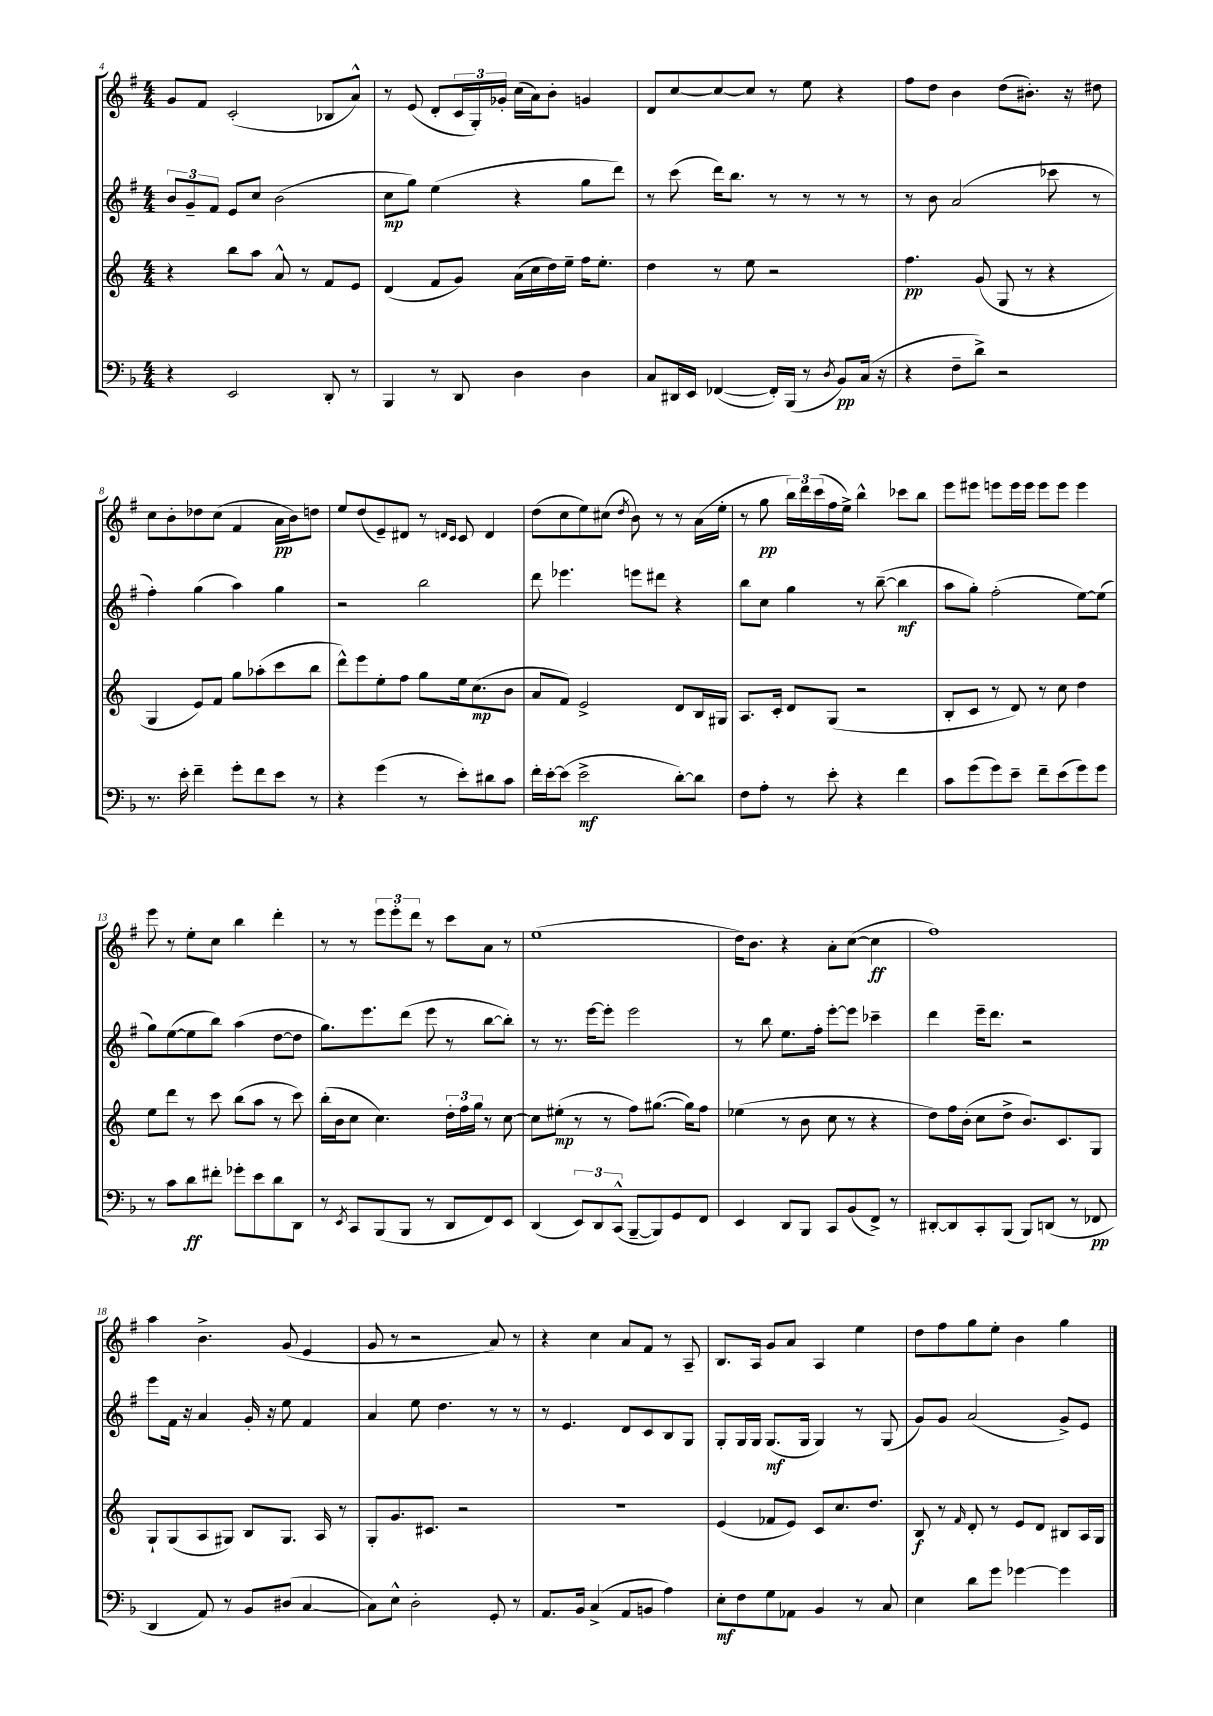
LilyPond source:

<<
\new StaffGroup <<
\new Staff = "s0" {
    \clef treble \key g \major \numericTimeSignature \time 4/4
    g'8 fis'8 c'2-.( bes8 a'8-^) |
    r8 e'8( d'8-. \tuplet 3/2 { c'16 g16-.) ges'16-. } c''16( a'16) b'8-. g'4 |
    d'8 c''8~ c''8~ c''8 r8 e''8 r4 |
    fis''8 d''8 b'4 d''8( bis'8.-.) r16 dis''8 |
    c''8 b'8-. des''8 c''8( fis'4 a'16\pp b'16) d''8 |
    e''8 d''8( e'8--) dis'8 r8 \grace { d'16 c'16 } c'8 d'4 |
    d''8( c''8 e''8) cis''8( \acciaccatura { d''8 } b'8) r8 r8 a'16( e''16-. |
    r8 g''8\pp \tuplet 3/2 { b''16) d'''16 c'''16( } fis''16 e''16->) b''4-^ ces'''8 b''8 |
    e'''8 eis'''8 e'''8 e'''16 e'''16 e'''8 e'''8 e'''4 |
    e'''8 r8 e''8-. c''8 b''4 d'''4-. |
    r8 r8 \tuplet 3/2 { e'''8 e'''8-. d'''8 } r8 c'''8 a'8 r8 |
    e''1( |
    d''16) b'8. r4 a'8-. c''8~( c''4\ff |
    fis''1) |
    a''4 b'4.-> g'8( e'4 |
    g'8 r8 r2 a'8) r8 |
    r4 c''4 a'8 fis'8 r8 a8-- |
    b8. a16 g'8 a'8 a4 e''4 |
    d''8 fis''8 g''8 e''8-. b'4 g''4 \bar "|." |
}
\new Staff = "s1" {
    \clef treble \key g \major \numericTimeSignature \time 4/4
    \tuplet 3/2 { b'8 g'8-- fis'8 } e'8 c''8 b'2( |
    c''8\mp g''8) e''4( r4 g''8 d'''8) |
    r8 c'''8( d'''16) b''8. r8 r8 r8 r8 |
    r8 b'8 a'2( ces'''8 r8 |
    fis''4-.) g''4( a''4) g''4 |
    r2 b''2 |
    d'''8 ees'''4. e'''8 dis'''8 r4 |
    b''8 c''8 g''4 r8 b''8~--( b''4\mf |
    a''8 g''8-.) fis''2-.( e''8~) e''8( |
    g''8) e''8~( e''8 b''8) a''4( d''8~ d''8 |
    g''8.) e'''8. d'''8( e'''8 r8 b''8~ b''8-.) |
    r8 r8. e'''16~ e'''8-. e'''2 |
    r8 b''8 e''8. fis''16-. e'''8~-. e'''8 ces'''4-- |
    d'''4 e'''16-- d'''8. r2 |
    e'''8 fis'16 r16 a'4 g'16-. r16 e''8 fis'4 |
    a'4 e''8 d''4. r8 r8 |
    r8 e'4. d'8 c'8 b8 g8 |
    g8-. g16 g16 g8.\mf( g16 g4) r8 g8( |
    g'8) g'8 a'2( g'8->) e'8 \bar "|." |
}
\new Staff = "s2" {
    \clef treble \key c \major \numericTimeSignature \time 4/4
    r4 b''8 a''8 a'8-^ r8 f'8 e'8 |
    d'4( f'8 g'8) a'16( c''16 d''16) e''16-- f''16 e''8.-. |
    d''4 r8 e''8 r2 |
    f''4.\pp g'8( g8 r8 r4 |
    g4 e'8) f'8 g''8 aes''8-.( c'''8 b''8 |
    d'''8-^) e'''8 e''8-. f''8 g''8 e''16 c''8.\mp( b'8 |
    a'8 f'8) e'2-> d'8 b16 gis16 |
    a8. c'16-. d'8 g8( r2 |
    b8-. c'8 r8 d'8) r8 c''8 d''4 |
    e''8 d'''8 r8 c'''8 b''8( a''8 r8 c'''8) |
    b''16-.( b'16 c''8 c''4.) \tuplet 3/2 { d''16-. f''16 g''16 } r8 c''8~ |
    c''8 eis''8-.\mp( r8 r8 f''8) gis''8.~( gis''16) f''8 |
    ees''4( r8 b'8 c''8 r8 r4 |
    d''8) f''16 b'16-.( c''8 d''8-> b'8.) c'8. g8 |
    g8-! g8( a8 gis8) b8 gis8. a16 r8 |
    g8-. g'8. cis'8. r2 |
    R1 |
    e'4( fes'8 e'8) c'8 c''8. d''8. |
    b8\f r8 \grace { f'16 } d'8-. r8 e'8 d'8 bis8 a16 g16 \bar "|." |
}
\new Staff = "s3" {
    \clef bass \key f \major \numericTimeSignature \time 4/4
    r4 e,2 d,8-. r8 |
    bes,,4 r8 d,8 d4 d4 |
    c8 dis,16 e,16 fes,4~( fes,16-.) bes,,16( r8 \acciaccatura { d8 } bes,8\pp) c16( r16 |
    r4 f8-- d'8->) r2 |
    r8. e'16-. f'4-- g'8-. f'8 e'8 r8 |
    r4 g'4( r8 e'8-.) dis'8 c'8 |
    f'16-. e'16~-. e'8( e'2->\mf d'8~-.) d'8 |
    f8 a8-. r8 e'8-. r4 f'4 |
    c'8 g'8( g'8) e'8-- f'8-- e'8( g'8) g'8 |
    r8 c'8 d'8\ff fis'8-. ges'8-. e'8 d'8 d,8 |
    r8 \acciaccatura { e,8 } c,8 bes,,8( bes,,8 r8 d,8 f,8) e,8 |
    d,4( \tuplet 3/2 { e,8) d,8 c,8-^( } bes,,8~-- bes,,8) g,8 f,8 |
    e,4 d,8 bes,,8 c,8 bes,8( f,8->) r8 |
    dis,8~-. dis,8 c,8-. bes,,8( bes,,8) d,8( r8 fes,8\pp |
    d,4 a,8) r8 bes,8 dis8( c4~ |
    c8) e8-^ d2-. g,8-. r8 |
    a,8. bes,16 c4->( a,8 b,8 a4) |
    e8-.\mf f8 g8 aes,8 bes,4 r8 c8 |
    e4 d'8 g'8 ges'4~ ges'4 \bar "|." |
}
>>
>>
\layout { \context { \Score currentBarNumber = #4 } }
